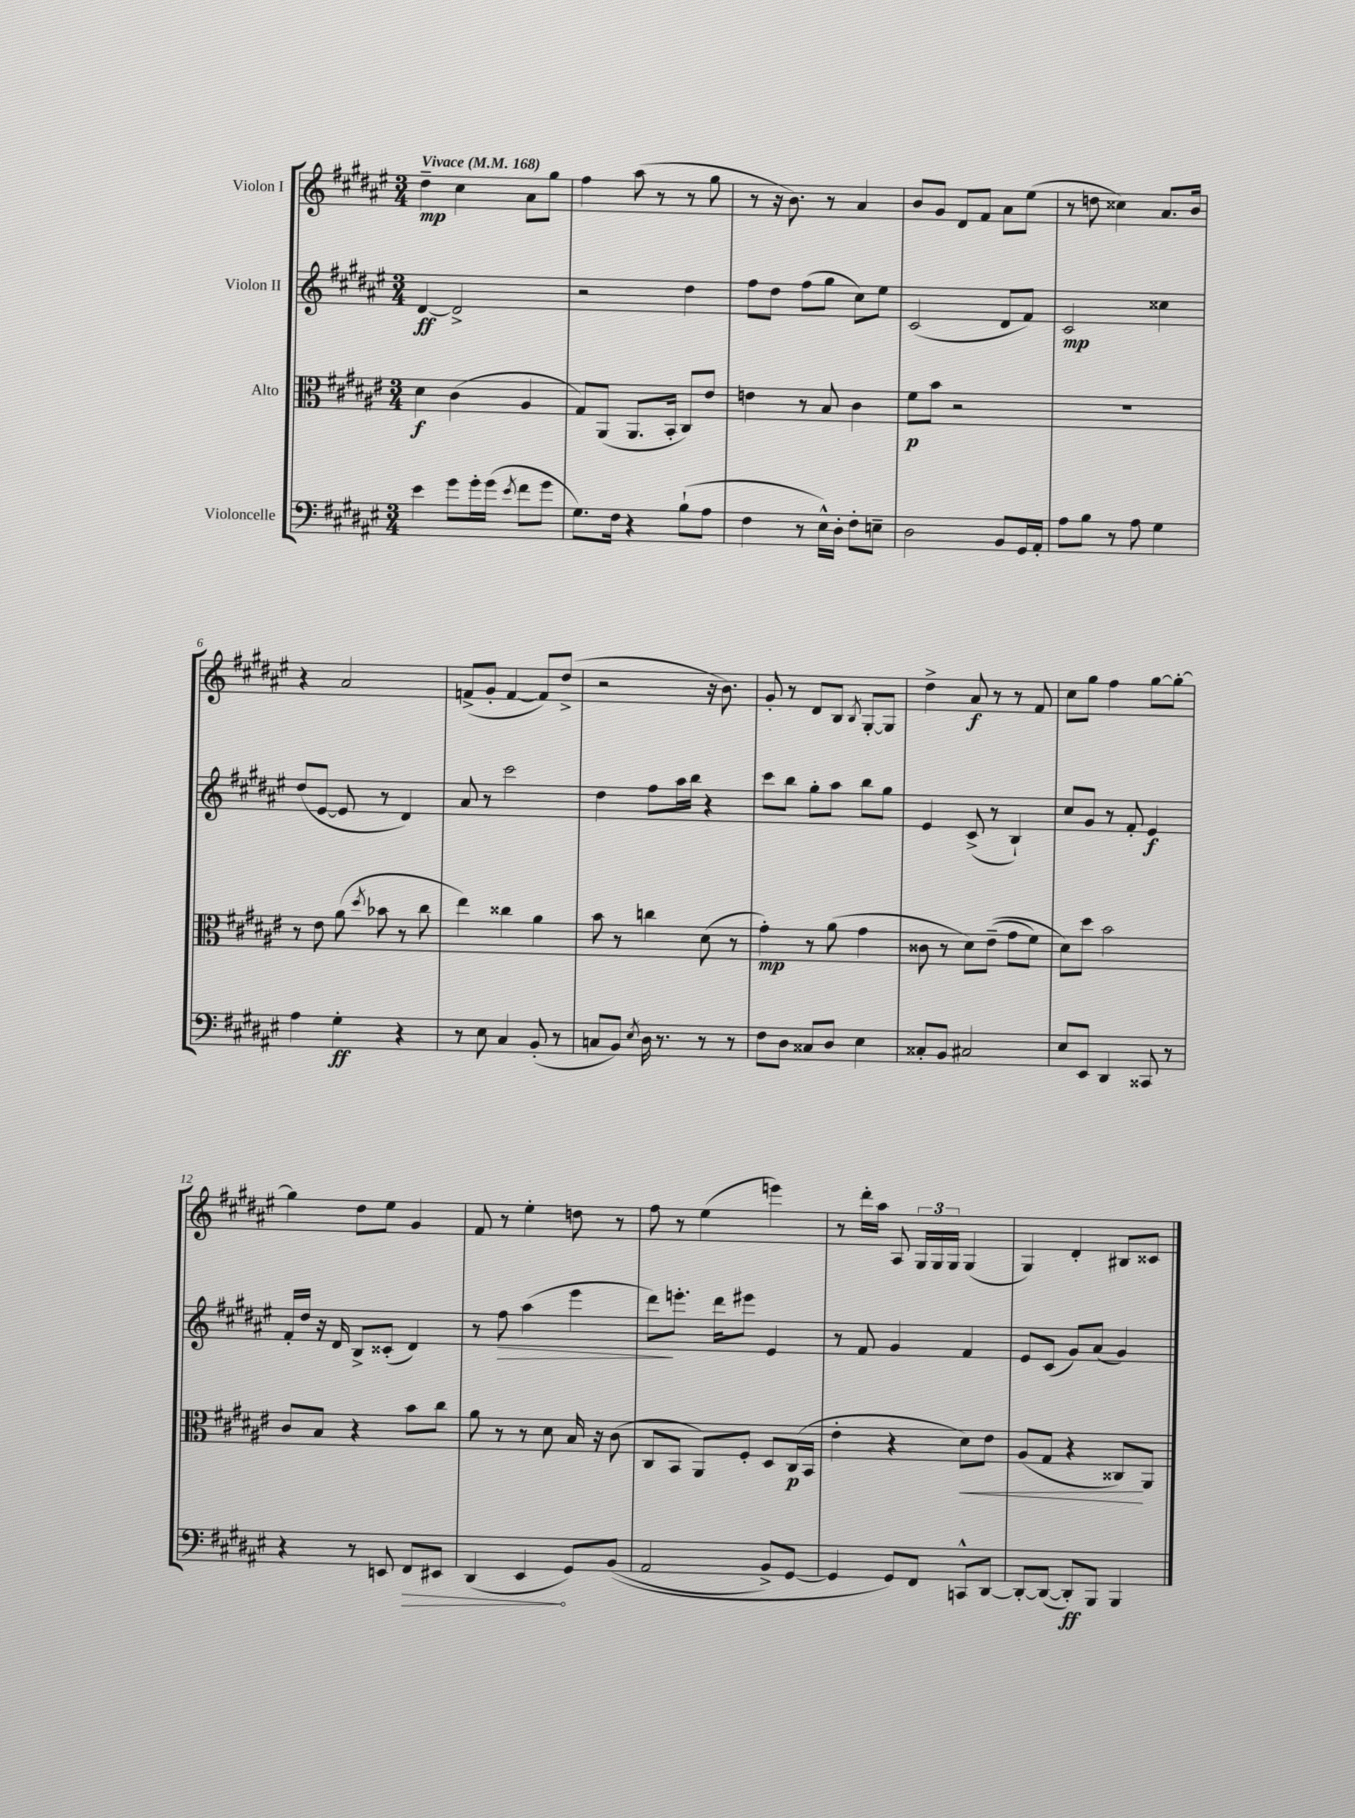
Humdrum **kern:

**kern	**kern	**kern	**kern
*staff4	*staff3	*staff2	*staff1
*clefF4	*clefC3	*clefG2	*clefG2
*k[f#c#g#d#a#e#]	*k[f#c#g#d#a#e#]	*k[f#c#g#d#a#e#]	*k[f#c#g#d#a#e#]
*M3/4	*M3/4	*M3/4	*M3/4
*MM168	*MM168	*MM168	*MM168
4e#	4d#	[4d#	4dd#~
8g#	(4c#	2d#^]	4cc#
16g#'	.	.	.
(16g#	.	.	.
8qe#	.	.	.
8f#	4A#	.	8a#
8g#	.	.	8gg#
=	=	=	=
8.G#)	8G#)	2r	4ff#
.	(8AA#	.	.
16F#	.	.	.
4r	8.AA#	.	(8aa#
.	.	.	8r
.	16BB'	.	.
(8B`	8C#)	4dd#	8r
8A#	8e#	.	8gg#
=	=	=	=
4F#	4e	8ff#	8r
.	.	8dd#	16r
.	.	.	8.b)
8r	8r	(8ff#	.
16E#^^)	8B	8gg#	8r
16D#'	.	.	.
8F#'	4c#	8cc#)	4a#
8E~	.	8ee#	.
=	=	=	=
2D#	8f#	(2c#	8b
.	8b	.	8g#
.	2r	.	8d#
.	.	.	8f#
8BB	.	8d#	8a#
16GG#	.	8f#)	(8ee#
16AA#'	.	.	.
=	=	=	=
8A#	2.r	2c#	8r
8B	.	.	8dd
8r	.	.	4cc##)
8A#	.	.	.
4G#	.	4cc##	8.a#
.	.	.	16b
=	=	=	=
4A#	8r	(8dd#	4r
.	8e#	[8e#	.
4G#'	(8a#	8e#]	2a#
.	8qdd#	.	.
.	8b-	8r	.
4r	8r	4d#)	.
.	8cc#	.	.
=	=	=	=
8r	4ee#)	8a#	(8f^
8E#	.	8r	8g#'
4C#	4cc##	2ccc#	[4f
(8BB'	4a#	.	8f])
8r	.	.	(8dd#^
=	=	=	=
8C	8b	4dd#	2r
8BB)	8r	.	.
8qE#	.	.	.
16D#	4cc	8ff#	.
8.r	.	.	.
.	.	16aa#	.
.	.	16bb	.
8r	(8d#	4r	16r
.	.	.	8.b)
8r	8r	.	.
=	=	=	=
8F#	4g#')	8ccc#	8g#'
8D#	.	8bb	8r
8C##	8r	8gg#'	8d#
8D#	(8a#	8aa#	8B
.	.	.	8qB
4E#	4g#	8bb	[8G#'
.	.	8gg#	8G#]
=	=	=	=
8C##'	8c##	4e#	4dd#^
8BB	8r	.	.
2C#	8d#)	(8c#^	8a#
.	&((8e#~	8r	8r
.	8g#	4B`)	8r
.	8f#)	.	8f#
=	=	=	=
8E#	8d#&)	8cc#	8cc#
8EE#	8dd#	8g#	8gg#
4DD#	2b	8r	4ff#
.	.	8f#'	.
8CC##	.	4e#	[8gg#
8r	.	.	8gg#'_
=	=	=	=
4r	8c#	16f#'	4gg#]
.	.	16dd#	.
.	8B	16r	.
.	.	16d#	.
8r	4r	8B^	8dd#
8EE	.	(8c##'	8ee#
8FF#	8b	4d#)	4g#
8EE#	8cc#	.	.
=	=	=	=
(4DD#	8a#	8r	8f#
.	8r	8ff#	8r
4EE#	8r	(4aa#	4ee#'
.	8d#	.	.
8GG#)	16B	4eee#	8dd
.	16r	.	.
&((8BB	(8c#	.	8r
=	=	=	=
2AA#	8C#	8ddd#)	8ff#
.	8BB	8.eee'	8r
.	8AA#)	.	(4ee#
.	.	16ddd#	.
.	8F#'	8eee#	.
8BB^)	8D#	4e#	4eee)
[8GG#	(16C#	.	.
.	16BB	.	.
=	=	=	=
4GG#]	4e#'	8r	8r
.	.	8f#	16ddd#'
.	.	.	16aa#
8GG#&)	4r	4g#	8A#
8FF#	.	.	24G#
.	.	.	24G#
.	.	.	24G#
8CC^^	8d#)	4f#	(4G#
[8DD#	8e#	.	.
=	=	=	=
8DD#'_	(8A#	8e#	4G#)
(8DD#_	8G#	(8c#	.
8DD#'])	4r	8g#)	4d#'
8BBB	.	(8a#	.
4BBB	8C##)	4g#)	8B#
.	8AA#	.	8c##
==	==	==	==
*-	*-	*-	*-
